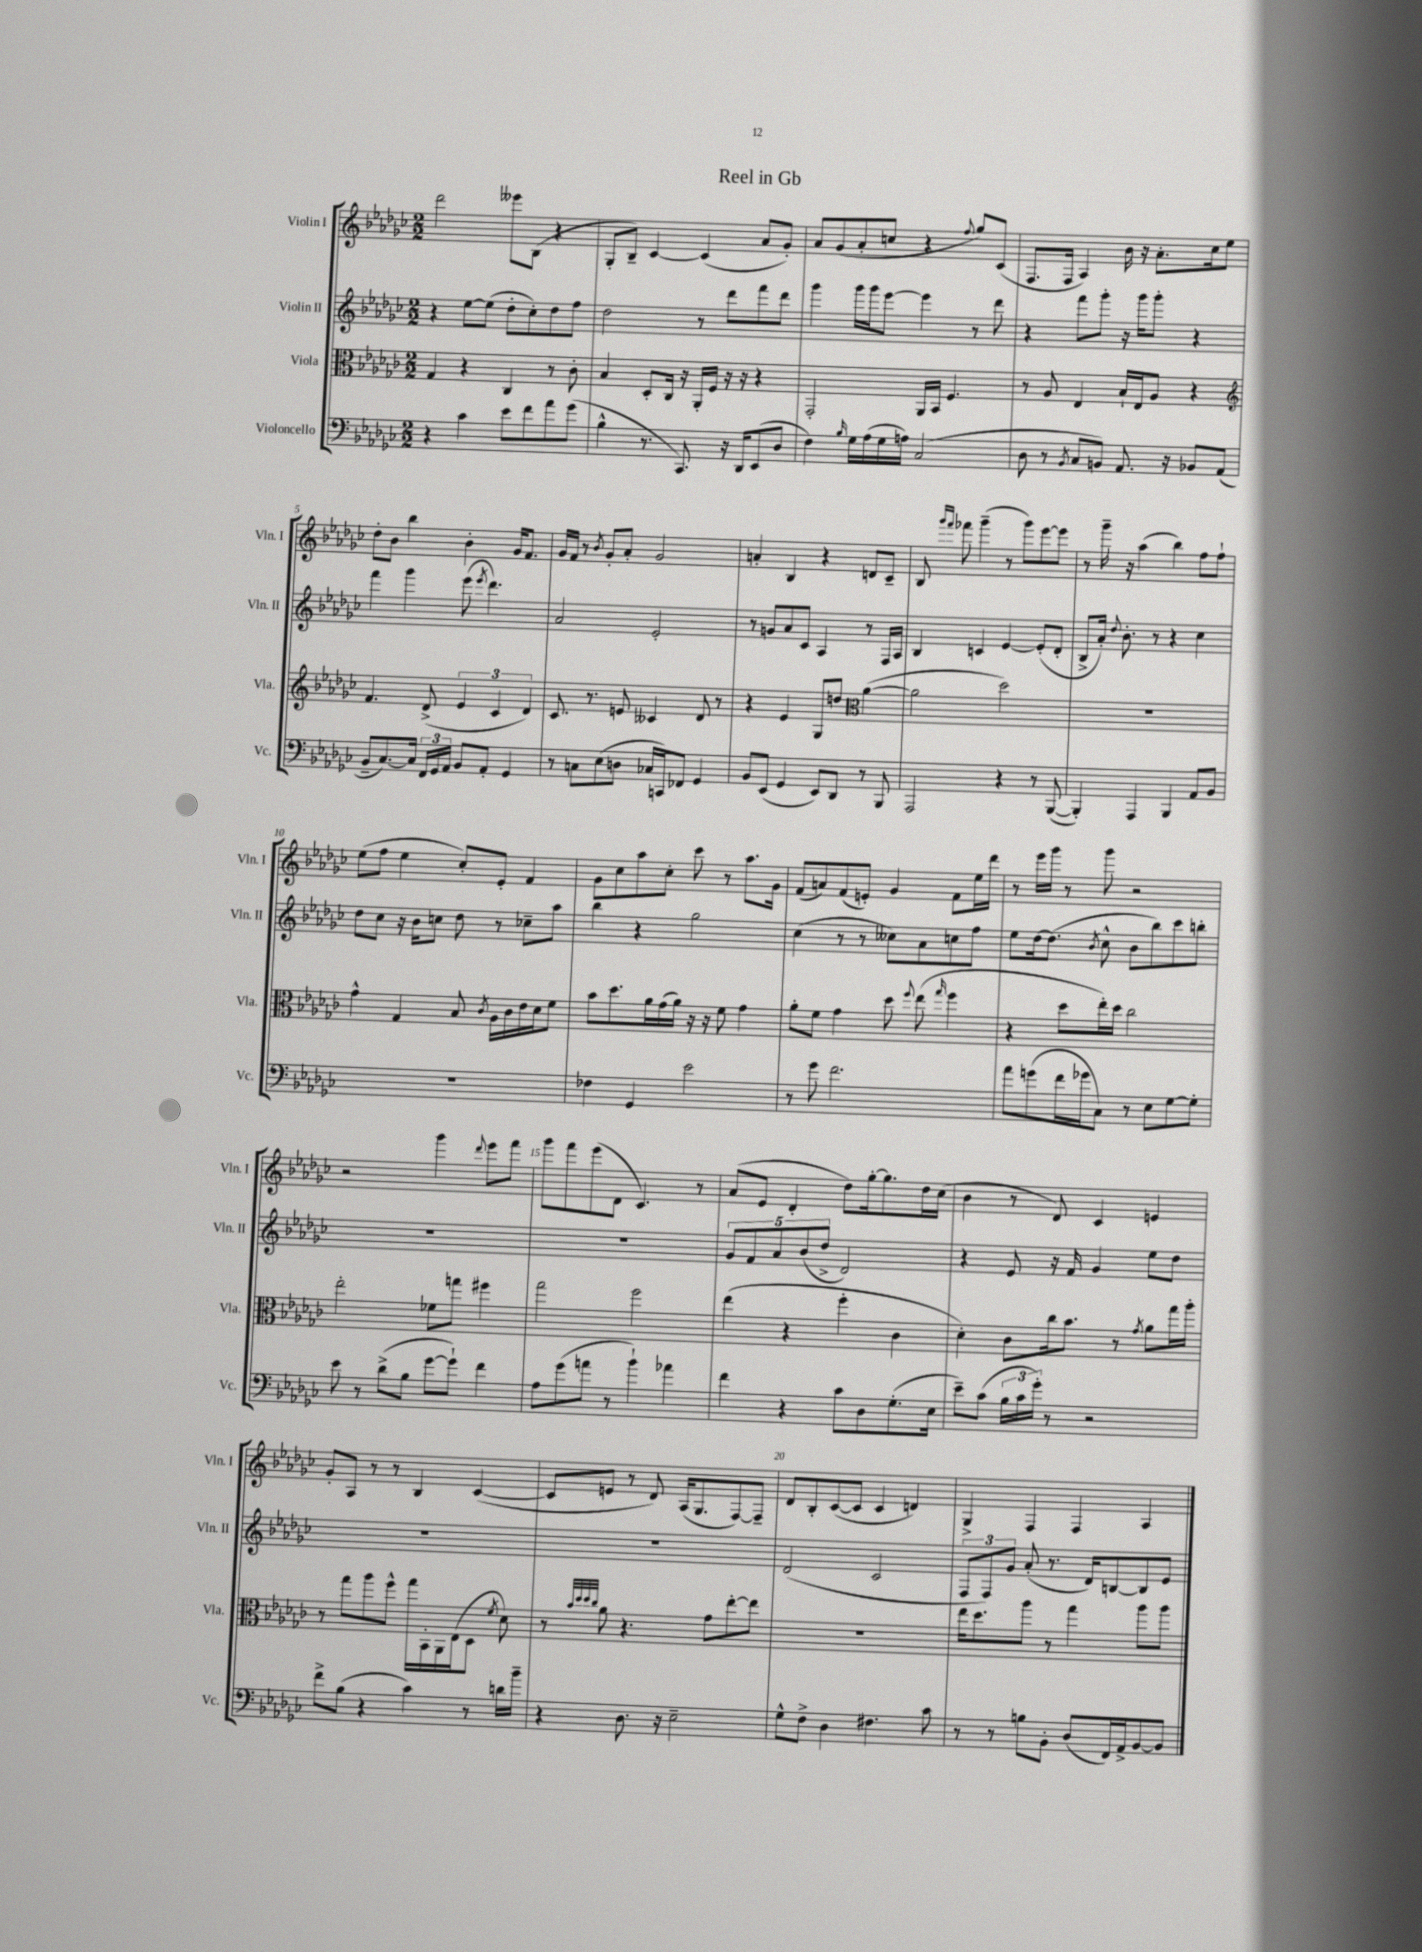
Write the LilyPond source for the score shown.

\header { title = "Reel in Gb" }
<<
\new StaffGroup <<
\new Staff = "s0" \with { instrumentName = "Violin I" shortInstrumentName = "Vln. I" } {
    \clef treble \key ges \major \numericTimeSignature \time 2/2
    \autoBeamOff des'''2 eeses'''8[ bes8]( r4 |
    ges8[-. bes8]--) ces'4~ ces'4( aes'8[ ges'8]-.) |
    aes'8[ ges'8( aes'8-. c''8] r4 \appoggiatura { f''8 } ges''8[) ces'8]( |
    f8.[ f16] aes4) bes'16 r16 aes'8.[-. ces''16 ees''8] |
    des''8[-. bes'8] bes''4 bes'4-. ges'16[ f'8.] |
    ges'16[ f'16] r8 \acciaccatura { bes'8 } ges'8[-. aes'8]-. ges'2 |
    a'4-. bes4 r4 d'8[ ces'8]-- |
    bes8 \grace { ges'''16[ f'''16] } fes'''8 ges'''4--( r8 ges'''8[) ees'''8~ ees'''8] |
    r8 ges'''16-- r16 aes''4( bes''4) f''8[ f''8]-! |
    ees''8[( f''8] ees''4 ces''8[-.) ees'8]-. f'4 |
    ges'8[ ces''8 aes''8 ces''8]-. ces'''8 r8 aes''8.[ ges'16] |
    f'8[( a'8) f'8( e'8]-.) ges'4 f'8[ ees''16 des'''16] |
    r8 ees'''16[ ges'''16] r8 ges'''8 r2 |
    r2 ges'''4 \appoggiatura { des'''8 } ees'''8[ f'''8] |
    ges'''8[ f'''8 ees'''8( des'8] ces'4.) r8 |
    aes'8[( ees'8] des'4-. des''8[) ges''16~-. ges''8. des''16 ces''16]( |
    bes'4 r8 des'8) ces'4 e'4 |
    ges'8[-. aes8] r8 r8 bes4 ces'4~( |
    ces'8[ e'8] r8 des'8) aes16[( ges8. f8~) f8]-- |
    des'8[ bes8-. ces'8~( ces'8] ces'4 d'4) |
    ges4-> f4 f4 aes4 \bar "|." |
}
\new Staff = "s1" \with { instrumentName = "Violin II" shortInstrumentName = "Vln. II" } {
    \clef treble \key ges \major \numericTimeSignature \time 2/2
    \autoBeamOff r4 ees''8[~ ees''8]( des''8[-. ces''8-.) des''8 f''8] |
    des''2 r8 des'''8[ f'''8 des'''8] |
    ges'''4 ges'''16[ ges'''16 ees'''8]~ ees'''4 r8 des'''8 |
    r4 f'''8[ ges'''8]-. r16 ges'''16[ ges'''8]-. r4 |
    f'''4 ges'''4 ees'''8( \acciaccatura { ees'''8 } des'''4.) |
    aes'2 ees'2-. |
    r8 g'8[ aes'8 ces'8] aes4 r8 f16[ aes16] |
    bes4 c'4 ees'4~ ees'8[-.( des'8]-. |
    bes8[-> aes'16]-.) \appoggiatura { des''8 } bes'8.-. r8 r4 ces''4 |
    des''8[ ces''8] r16 bes'16[ c''8] des''8 r8 ces''8[-- aes''8] |
    bes''4 r4 ges''2 |
    ces''4( r8 r8 ceses''8[) aes'8 c''8 f''8] |
    ees''8[ des''16~ des''8.]( \acciaccatura { bes'8 } ces''8-^ bes'8[ bes''8) ces'''8 b''8]-. |
    R1 |
    R1 |
    \tuplet 5/4 { ges'8[ f'8 aes'8 bes'8( des''8]-> } des'2) |
    r4 ees'8 r16 f'16 ges'4 ees''8[ des''8] |
    R1 |
    R1 |
    des'2( ces'2 |
    \tuplet 3/2 { f8[ f8) ges'8] } aes'8-.( r8. des'16[) b8~ b8 ees'8] \bar "|." |
}
\new Staff = "s2" \with { instrumentName = "Viola" shortInstrumentName = "Vla." } {
    \clef alto \key ges \major \numericTimeSignature \time 2/2
    \autoBeamOff ges4 r4 ces4 r8 ces'8-. |
    bes4 des8[-. ces16] r16 aes,16[-. f16] r16 r16 r4 |
    ges,2-. aes,16[ bes,16] f4. |
    r8 aes8 ees4 bes16[-! ees16 aes8] r4 |
    \clef treble f'4. des'8->( \tuplet 3/2 { ees'4 ces'4 des'4) } |
    ces'8. r8. e'8 ceses'4 des'8 r8 |
    r4 ees'4 ges8[ d''8] \clef alto aes'4~( |
    aes'2 des''2) |
    R1 |
    ges'4-^ ges4 bes8 \acciaccatura { ces'8 } aes16[ ces'16 ees'16 des'16 f'8] |
    bes'8[ des''8. aes'16 ges'16( aes'16]) r16 r16 f'8 ges'4 |
    aes'8[-. f'8] ges'4 des''8 \appoggiatura { f''8 } ees''8( \grace { ges''16 } f''4 |
    r4 des''8[ ees''16-.) des''16] ces''2 |
    ees''2-. fes'8[ g''8] fis''4 |
    ges''2 f''2 |
    ees''4( r4 f''4-. ces'4 |
    des'4-.) ces'8[ ces''16 bes'8.] r8 \acciaccatura { ges'8 } aes'8[ ges''16 aes''16]-. |
    r8 ges''8[ aes''8 f''8]-^ ges''16[ bes,16-. aes,16 ees16( des8] \acciaccatura { f'8 } des'8) |
    r8 \grace { bes'32[ des''32 des''32 ces''32] } aes'8 r4. ges'8[ ees''8~-. ees''8] |
    R1 |
    ees''16[ des''8. aes''8] r8 ges''4 aes''8[ aes''8] \bar "|." |
}
\new Staff = "s3" \with { instrumentName = "Violoncello" shortInstrumentName = "Vc." } {
    \clef bass \key ges \major \numericTimeSignature \time 2/2
    \autoBeamOff r4 ces'4 ees'8[ f'8 aes'8 ges'8]( |
    bes4-^ r8. ces,8.) r16 des,16[ ees,8( des8] |
    f4) \grace { bes16 } ges16[ aes16( ges16 a16]) ces2( |
    des8 r8 \acciaccatura { bes,8 } ces8[ b,8]) aes,8. r16 bes,8[ aes,8]( |
    bes,8[-- ces8.~) ces16] \tuplet 3/2 { f,16[ ges,16 aes,16] } bes,8[ aes,8]-. ges,4 |
    r8 c8[ ees8( d8] ces16[ c,16) fes,8] ges,4 |
    bes,8[ ees,8]( ges,4 ees,8[) des,8] r8 bes,,8 |
    aes,,2 r4 r8 bes,,8~( |
    bes,,4-.) aes,,4 bes,,4 aes,8[ bes,8] |
    R1 |
    fes4 ges,4 ees'2 |
    r8 ges'8 f'2. |
    aes'8[ g'8( f'16 ges'16 ces8]) r8 ees8[ ges8~ ges8]-. |
    ees'8 r8 des'8[->( bes8] ges'8[~ ges'8]-!) f'4 |
    aes8[ ges'8( a'8] r8 bes'4-!) aes'4 |
    f'4 r4 ces'8[ des8 ges8.-.( ees16] |
    ees'8[--) ces'8]( \tuplet 3/2 { bes16[ ces'16 ges'16]-.) } r8 r2 |
    f'8[-> bes8]( r4 ces'4) r8 d'16[ bes'16]-- |
    r4 des8. r16 ees2-- |
    ges8[-^ f8]-> des4 fis4. ces'8 |
    r8 r8 b8[ bes,8]-. des8[( f,16) aes,16-> bes,8~ bes,8] \bar "|." |
}
>>
>>
\layout { \context { \Score \override BarNumber.break-visibility = ##(#f #t #t) barNumberVisibility = #(every-nth-bar-number-visible 5) } }
